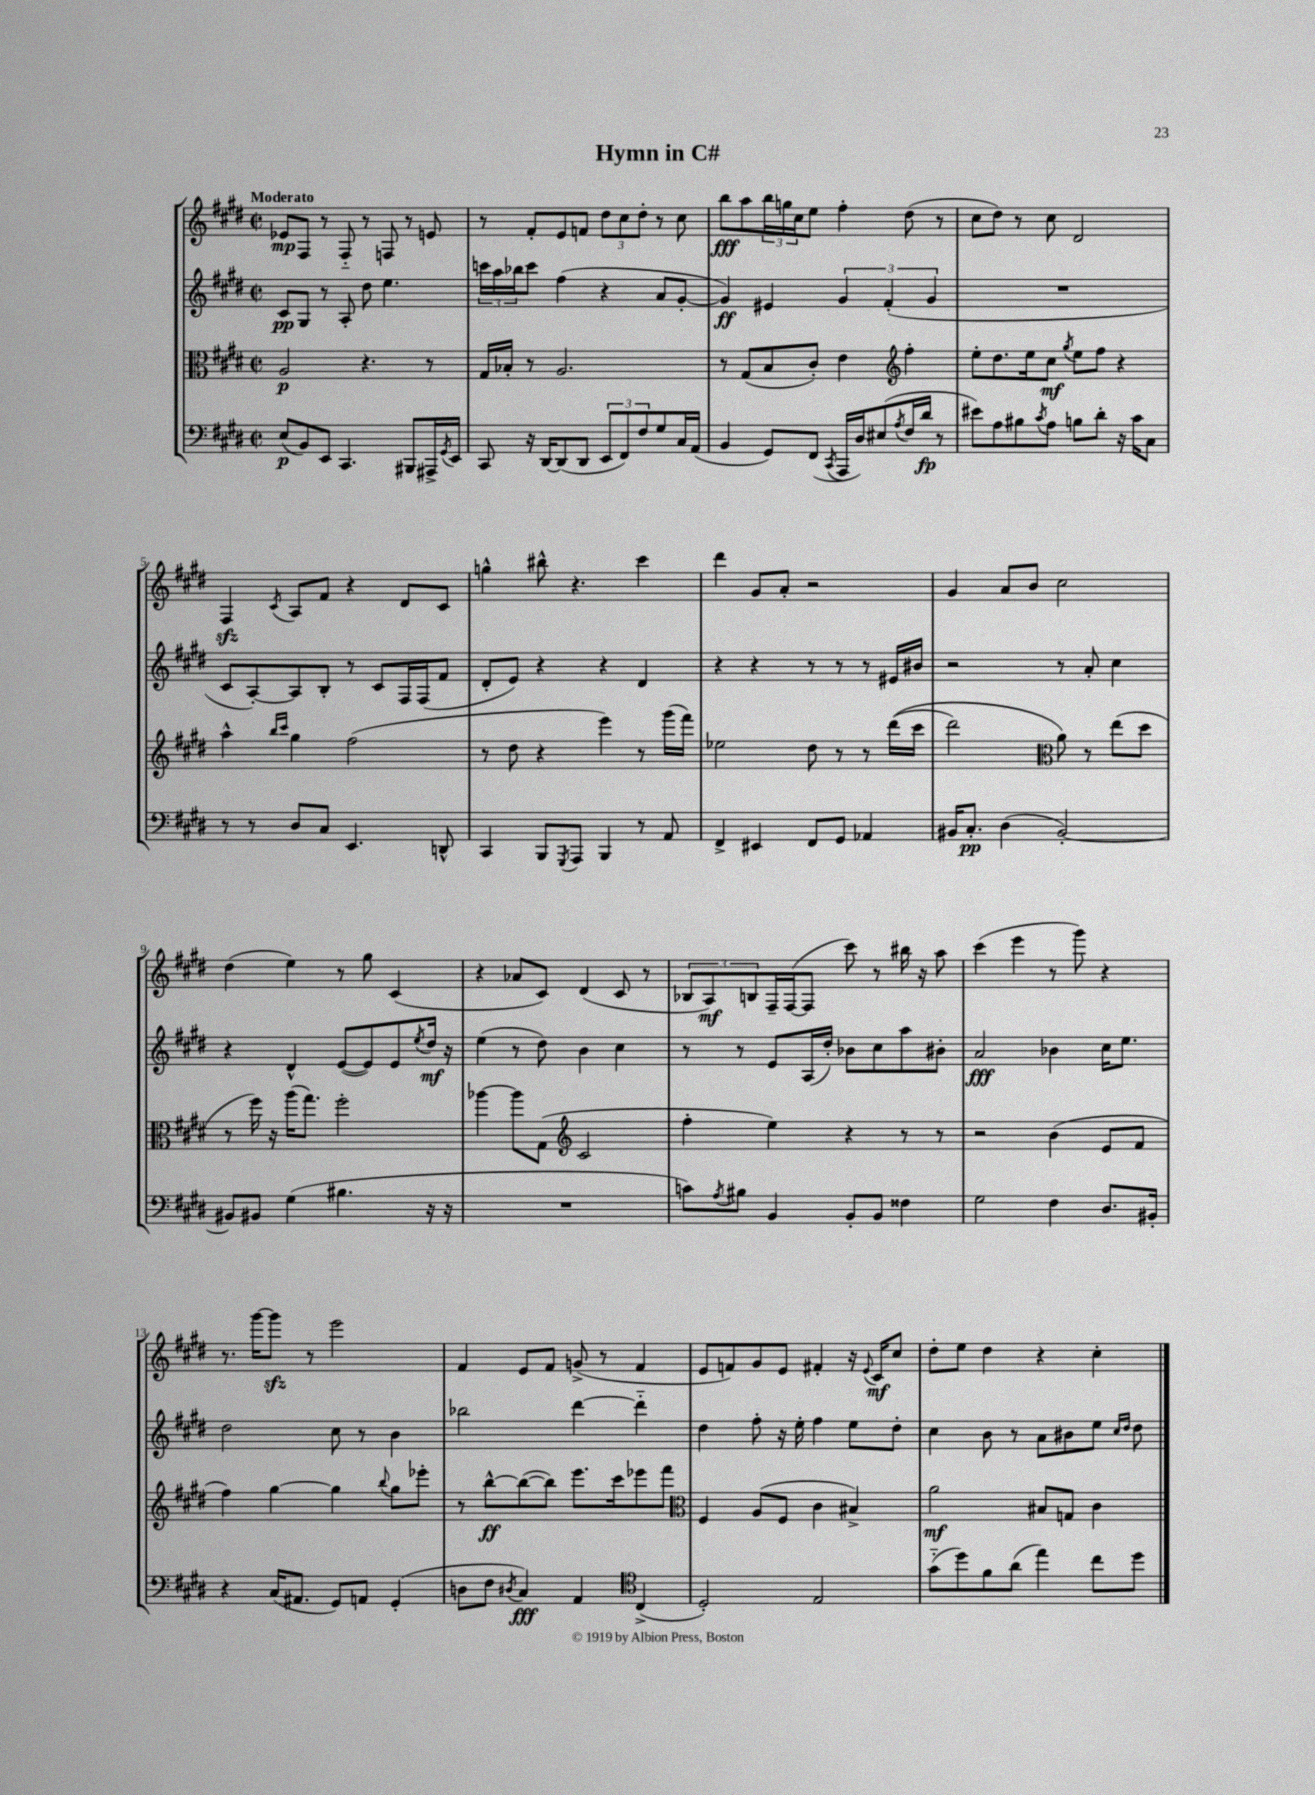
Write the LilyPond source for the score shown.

\header { title = "Hymn in C#" }
<<
\new StaffGroup <<
\new Staff = "s0" {
    \clef treble \key e \major \defaultTimeSignature \time 2/2 \tempo "Moderato"
    ees'8\mp fis8 r8 fis8-_ r8 f8 r8 e'8 |
    r8 fis'8-. e'8 f'8 \tuplet 3/2 { dis''8 cis''8 dis''8-. } r8 cis''8 |
    b''8\fff a''8 \tuplet 3/2 { b''16 g''16 cis''16 } e''8 fis''4-. dis''8( r8 |
    cis''8 dis''8) r8 cis''8 dis'2 |
    fis4\sfz \acciaccatura { cis'8 } a8 fis'8 r4 dis'8 cis'8 |
    g''4-^ bis''8-^ r4. cis'''4 |
    dis'''4 gis'8 a'8-. r2 |
    gis'4 a'8 b'8 cis''2 |
    dis''4( e''4) r8 gis''8 cis'4( |
    r4 aes'8 cis'8) dis'4( cis'8 r8 |
    \tuplet 3/2 { bes8 a8\mf) b8 } fis16-- fis16~( fis8 cis'''8) r8 bis''16 r16 a''8 |
    cis'''4( e'''4 r8 gis'''8) r4 |
    r8. gis'''16~ gis'''8\sfz r8 e'''2 |
    fis'4 e'8 fis'8 g'8->( r8 fis'4 |
    e'8 f'8) gis'8 e'8 fis'4-. r16 \appoggiatura { e'8 } cis'16\mf cis''8 |
    dis''8-. e''8 dis''4 r4 cis''4-. \bar "|." |
}
\new Staff = "s1" {
    \clef treble \key e \major \defaultTimeSignature \time 2/2
    cis'8\pp gis8 r8 a8-. dis''8 e''4. |
    \tuplet 3/2 { c'''16 a''16 bes''16 } c'''8 fis''4( r4 a'8 gis'8~-. |
    gis'4\ff) eis'4 \tuplet 3/2 { gis'4 fis'4-.( gis'4 } |
    R1 |
    cis'8 a8~-.) a8 b8-. r8 cis'8 fis16 fis16( fis'8 |
    dis'8-. e'8) r4 r4 dis'4 |
    r4 r4 r8 r8 r8 eis'16 bis'16 |
    r2 r8 a'8-. cis''4 |
    r4 dis'4-^ e'8~( e'8) e'8 \acciaccatura { e''8 } dis''16\mf r16 |
    e''4( r8 dis''8) b'4 cis''4 |
    r8 r8 e'8 a16( dis''16-.) bes'8 cis''8 a''8 bis'8-. |
    a'2\fff bes'4 cis''16 e''8. |
    dis''2 cis''8 r8 b'4 |
    bes''2 dis'''4~ dis'''4-_ |
    dis''4 fis''8-. r16 e''16-. fis''4 e''8 dis''8-. |
    cis''4 b'8 r8 a'8 bis'8 e''8 \grace { cis''16 dis''16 } dis''8 \bar "|." |
}
\new Staff = "s2" {
    \clef alto \key e \major \defaultTimeSignature \time 2/2
    a2\p r4. r8 |
    gis16 bes16-. r8 a2. |
    r8 gis8( b8 cis'8-.) e'4 \clef treble fis''4-. |
    e''8-. dis''8. e''16 cis''8\mf \acciaccatura { gis''8 } e''8 fis''8 r4 |
    a''4-^ \grace { b''16 cis'''16 } gis''4 fis''2( |
    r8 dis''8 r4 e'''4) r8 gis'''16( fis'''16) |
    ees''2 dis''8 r8 r8 dis'''16(\( cis'''16 |
    dis'''2) \clef alto a'8\) r8 e''8( dis''8 |
    r8 fis''16) r16 a''16( gis''8.) fis''2-. |
    aes''4~ aes''8 gis8( \clef treble cis'2 |
    fis''4-. e''4) r4 r8 r8 |
    r2 b'4( e'8 fis'8 |
    fis''4) gis''4~ gis''4 \appoggiatura { b''8 } gis''8 ees'''8-. |
    r8 b''8~-^\ff b''8~( b''8) e'''8. cis'''16 ees'''8 fis'''8 |
    \clef alto fis4 a8( fis8 cis'4 bis4->) |
    a'2\mf bis8 g8 cis'4 \bar "|." |
}
\new Staff = "s3" {
    \clef bass \key e \major \defaultTimeSignature \time 2/2
    e8\p( b,8) e,8 cis,4. bis,,8 ais,,16-> \acciaccatura { gis,8 } e,16 |
    cis,8 r16 dis,16~ dis,8( dis,8 \tuplet 3/2 { e,8 fis,8) fis8 } gis8 cis16 a,16( |
    b,4 gis,8) fis,8( \acciaccatura { cis,8 } a,,16 dis16) eis8( \acciaccatura { a8 } fis16 dis'16\fp r8 |
    eis'8) a8 bis8 \acciaccatura { cis'8 } a8 b8 dis'8-. r16 cis'16 cis8 |
    r8 r8 dis8 cis8 e,4. d,8-^ |
    cis,4 b,,8 \acciaccatura { gis,,8 } a,,8 b,,4 r8 a,8 |
    fis,4-> eis,4 fis,8 gis,8 aes,4 |
    bis,16 cis8.-.\pp dis4( bis,2~-.) |
    bis,8 bis,8 gis4( bis4. r16 r16 |
    R1 |
    c'8) \acciaccatura { a8 } bis8 b,4 b,8-. b,8 fisis4 |
    gis2 fis4 dis8. bis,16-. |
    r4 cis16( ais,8. gis,8) a,8 gis,4-.( |
    d8 fis8 \acciaccatura { dis8 } cis4\fff) a,4 \clef tenor cis4->( |
    dis2-.) e2 |
    gis'8-_( dis''8) fis'8 a'8( e''4) cis''8 dis''8 \bar "|." |
}
>>
>>
